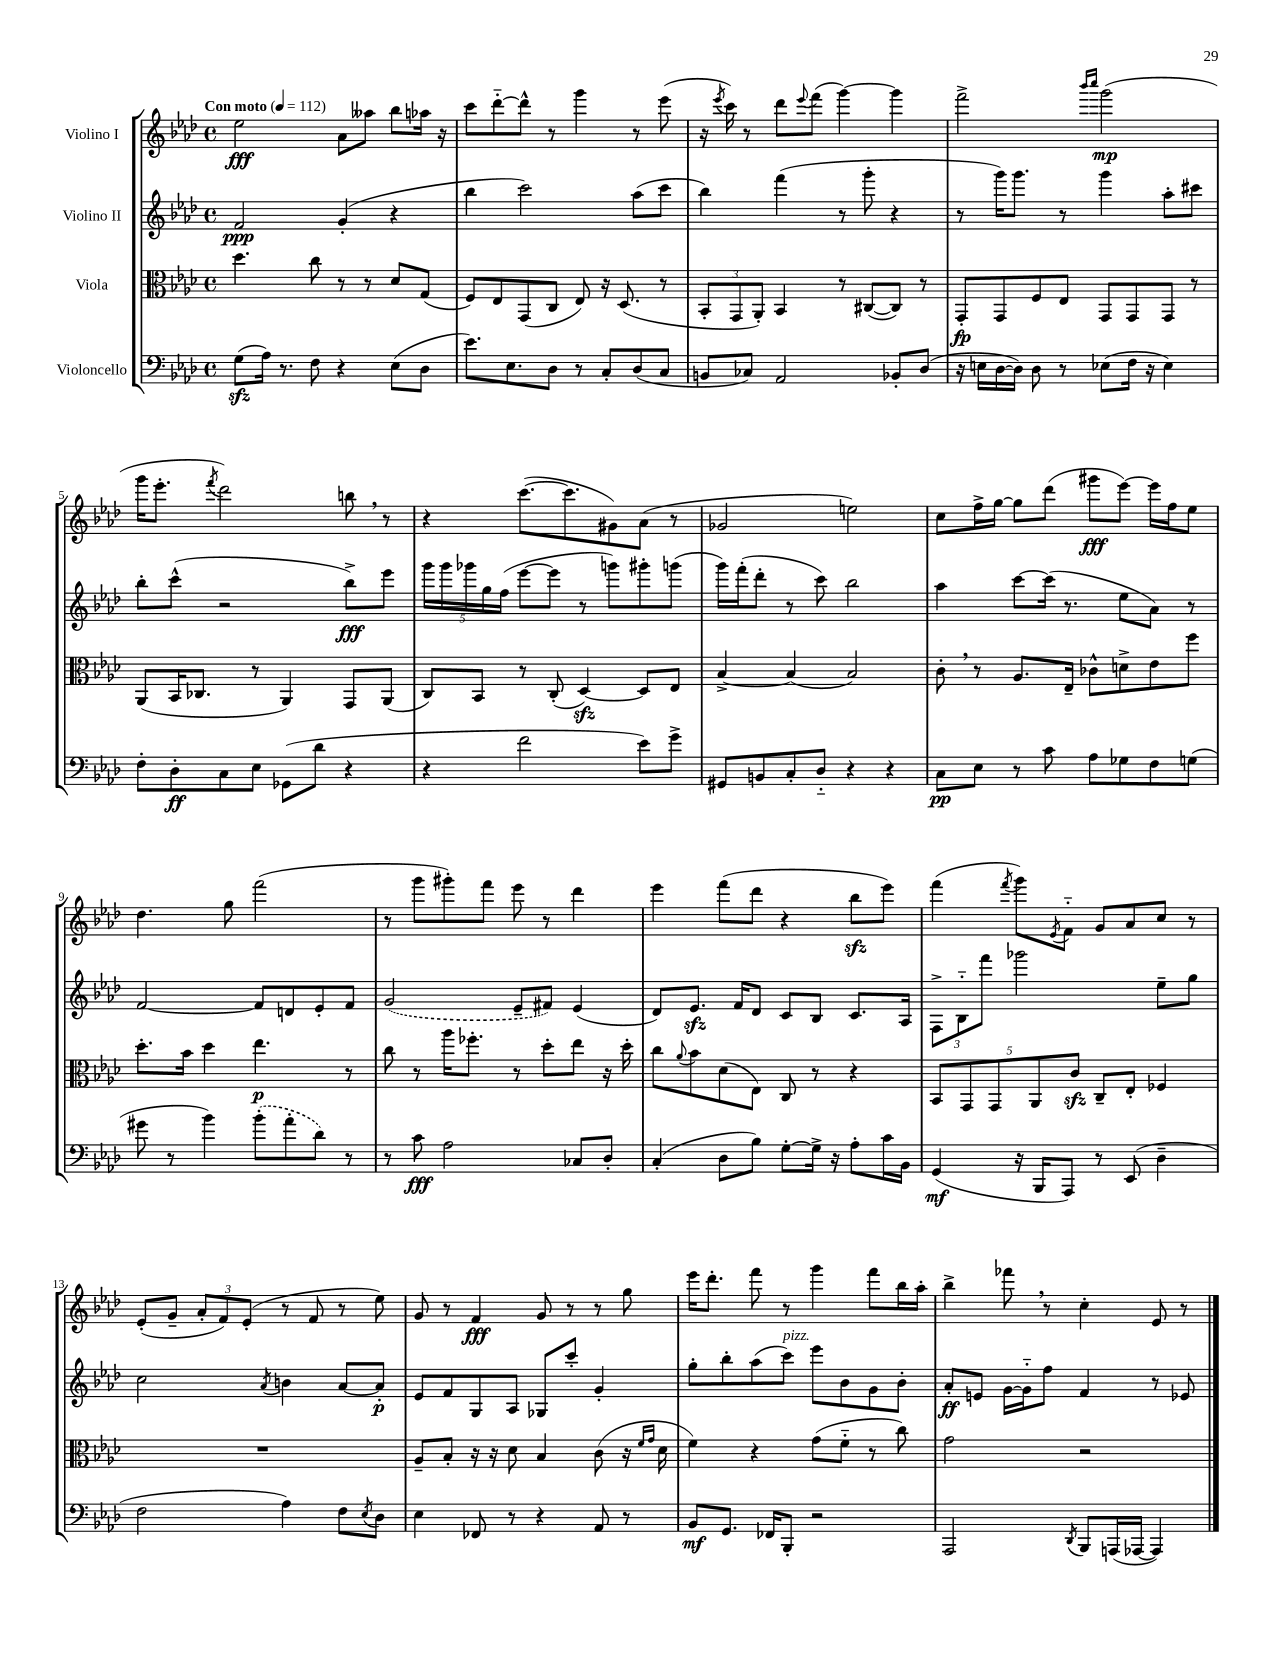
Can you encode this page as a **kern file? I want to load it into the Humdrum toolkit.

**kern	**kern	**kern	**kern
*staff4	*staff3	*staff2	*staff1
*clefF4	*clefC3	*clefG2	*clefG2
*k[b-e-a-d-]	*k[b-e-a-d-]	*k[b-e-a-d-]	*k[b-e-a-d-]
*M4/4	*M4/4	*M4/4	*M4/4
*met(c)	*met(c)	*met(c)	*met(c)
*MM112	*MM112	*MM112	*MM112
(8G\L	4.dd-\	2f/	2ee-\
16A-\Jk)	.	.	.
8.r	.	.	.
8F\	8cc\	.	.
4r	8r	(4g'/	8a-\L
.	8r	.	8aa--\J
(8E-\L	8d-/L	4r	8bb-\L
8D-\J	(8G/J	.	16aa-\Jk
.	.	.	16r
=	=	=	=
8.e-\L)	8F/L)	4bb-\	8ccc\L
.	8E-/	.	[8ddd-'~\
8.E-\	.	.	.
.	(8GG/	2ccc\)	8ddd-^^\]J
8D-\J	8C/J	.	8r
8r	8E-/)	.	4ggg\
8C'/L	16r	.	.
.	(8.D-/	.	.
(8D-/	.	(8aa-\L	8r
8C/J	8r	8ccc\J	(8eee-\
=	=	=	=
8BB/L	12BB-'/L	4bb-\)	16r
.	.	.	8qeee-/
.	.	.	16ccc\)
.	12GG/	.	.
8C-/J)	.	.	8r
.	12AA-'/J)	.	.
2AA-/	4BB-/	(4fff\	8ddd-\L
.	.	.	8qqeee-/
.	.	.	(8fff\J
.	8r	8r	[4ggg\)
.	([8C#/L	8ggg'\	.
8BB-'/L	8C#/]J)	4r	4ggg\]
(8D-/J	8r	.	.
=	=	=	=
16r	8GG'/L	8r	2fff^\
16E\LL	.	.	.
[16D-\	8GG/	16ggg\LK)	.
16D-\]JJ)	.	8.ggg\J	.
8D-\	8F/	.	.
8r	8E-/J	8r	.
.	.	.	16qqbbb-/LL
.	.	.	16qqcccc/JJ
(8E-\L	8GG/L	4ggg\	(2ggg\
16F\Jk	8GG/	.	.
16r	.	.	.
4E-\)	8GG/J	8aa-'\L	.
.	8r	8ccc#\J	.
=	=	=	=
8F'\L	(8AA-/L	8bb-'\L	16ggg\LK
.	.	.	8.eee-'\J
8D-'\	16BB-/K	(8ccc^^\J	.
.	8.C-/J	.	.
.	.	.	8qfff/
8C\	.	2r	2ddd-\)
8E-\J	8r	.	.
(8GG-\L	4AA-/)	.	.
8d-\J	.	.	.
4r	8GG/L	8bb-^\L)	8bb\
.	(8AA-/J	8eee-\J	8r
=	=	=	=
4r	8C/L)	20ggg\LL	4r
.	.	20ggg\	.
.	.	20ggg-\	.
.	8BB-/J	.	.
.	.	20gg\	.
.	.	(20ff\JJ	.
2f\	8r	[8eee-\L	([8.ccc\L
.	(8C'/	8eee-\]J	.
.	.	.	8.ccc\]
.	[4D-/)	8r	.
.	.	8ggg\L)	8g#\)
8e-\L)	8D-/]L	8ggg#'\	(8a-\J
8g^\J	8E-/J	(8ggg\J	8r
=	=	=	=
8GG#/L	[4B-^/	16ggg\LL)	2g-/
.	.	(16fff'\J	.
8BB/	.	8ddd-'\J	.
8C'/	(4B-/]	8r	.
8D-'~/J	.	8ccc\)	.
4r	2B-/)	2bb-\	2ee\)
4r	.	.	.
=	=	=	=
8C\L	8c'\	4aa-\	8cc\L
8E-\J	8r	.	16ff^\L
.	.	.	[16gg\JJ
8r	8.A-/L	[8ccc\L	8gg\]L
8c\	.	(16ccc\]Jk	(8ddd-\J
.	16E-~/Jk	8.r	.
8A-\L	8c-^^\L	.	8ggg#\L
8G-\	8d^\	8ee-\L	[8eee-\J)
8F\	8e-\	8a-\J)	16eee-\]LL
.	.	.	16ff\J
(8G\J	8ff\J	8r	8ee-\J
=	=	=	=
8g#\	8.dd-'\L	[2f/	4.dd-\
8r	.	.	.
.	16b-\Jk	.	.
4b-\)	4dd-\	.	.
.	.	.	8gg\
(8b-'\L	4.ee-\	8f/]L	(2fff\
8a-'\	.	8d/	.
8d-\J)	.	8e-'/	.
8r	8r	8f/J	.
=	=	=	=
8r	8cc\	(2g/	8r
8c\	8r	.	8ggg\L
2A-\	16aa-\LK	.	8ggg#'\)
.	8.ff-'\J	.	.
.	.	.	8fff\J
.	8r	8e-~/L	8eee-\
.	8dd-'\L	8f#/J)	8r
8C-/L	8ee-\J	(4e-/	4ddd-\
8D-'/J	16r	.	.
.	16dd-'\	.	.
=	=	=	=
(4C'/	8cc\L	8d-/L)	4eee-\
.	8qqa-/	.	.
.	8b-\	8.e-/J	.
8D-\L	(8d-\	.	(8fff\L
.	.	16f/LK	.
8B-\J)	8E-\J)	8d-/J	8ddd-\J
[8G'\L	8C/	8c/L	4r
16G^\]Jk	8r	8B-/J	.
16r	.	.	.
8A-'\L	4r	8.c/L	8bb-\L
16c\L	.	.	8eee-\J)
16BB-\JJ	.	16A-/Jk	.
=	=	=	=
(4GG/	10BB-/L	12F^\L	(4fff\
.	.	12B-'~\	.
.	10GG/	.	.
.	.	12fff\J	.
.	10GG/	.	.
.	.	.	8qfff/
16r	.	2ggg-\	8ggg\L)
.	10AA-/	.	.
16BBB-/LK	.	.	.
.	.	.	8qe-/
8AAA-/J)	.	.	8f'~\J
.	10c/J	.	.
8r	8C~/L	.	8g/L
(8EE-/	8E-'/J	.	8a-/
4D-~\	4F-/	8ee-~\L	8cc/J
.	.	8gg\J	8r
=	=	=	=
2F\	1r	2cc\	(8e-'/L
.	.	.	8g~/J
.	.	.	12a-'/L
.	.	.	12f/)
.	.	.	(12e-'/J
.	.	8qa-/	.
4A-\)	.	4b\	8r
.	.	.	8f/
8F\L	.	[8a-/L	8r
8qE-/	.	.	.
8D-\J	.	8a-'/]J	8ee-\)
=	=	=	=
4E-\	8A-~/L	8e-/L	8g/
.	8B-'/J	8f/	8r
8FF-/	16r	8G/	4f/
.	16r	.	.
8r	8d-\	8A-/J	.
4r	4B-/	8G-/L	8g/
.	.	8ccc'/J	8r
8AA-/	(8c\	4g'/	8r
8r	16r	.	8gg\
.	16qqf/LL	.	.
.	16qqg/JJ	.	.
.	16d-\	.	.
=	=	=	=
8BB-/L	4f\)	8gg'\L	16eee-\LK
.	.	.	8.ddd-'\J
8.GG/J	.	8bb-'\	.
.	4r	(8aa-\	8fff\
16FF-/LK	.	.	.
8BBB-'/J	.	8ccc\J)	8r
2r	(8g\L	8eee-\L	4ggg\
.	8f'~\J	8b-\	.
.	8r	8g\	8fff\L
.	8cc\)	8b-'\J	16bb-\L
.	.	.	16aa-'\JJ
=	=	=	=
2AAA-/	2g\	8a-'/L	4bb-^\
.	.	8e/J	.
.	.	[16g\LL	8fff-\
.	.	16g'~\]J	.
.	.	8ff\J	8r
8qDD-/	.	.	.
8BBB-/L	2r	4f/	4cc'\
(16AAA/L	.	.	.
[16AAA-/JJ	.	.	.
4AAA-/])	.	8r	8e-/
.	.	8e-/	8r
==	==	==	==
*-	*-	*-	*-
